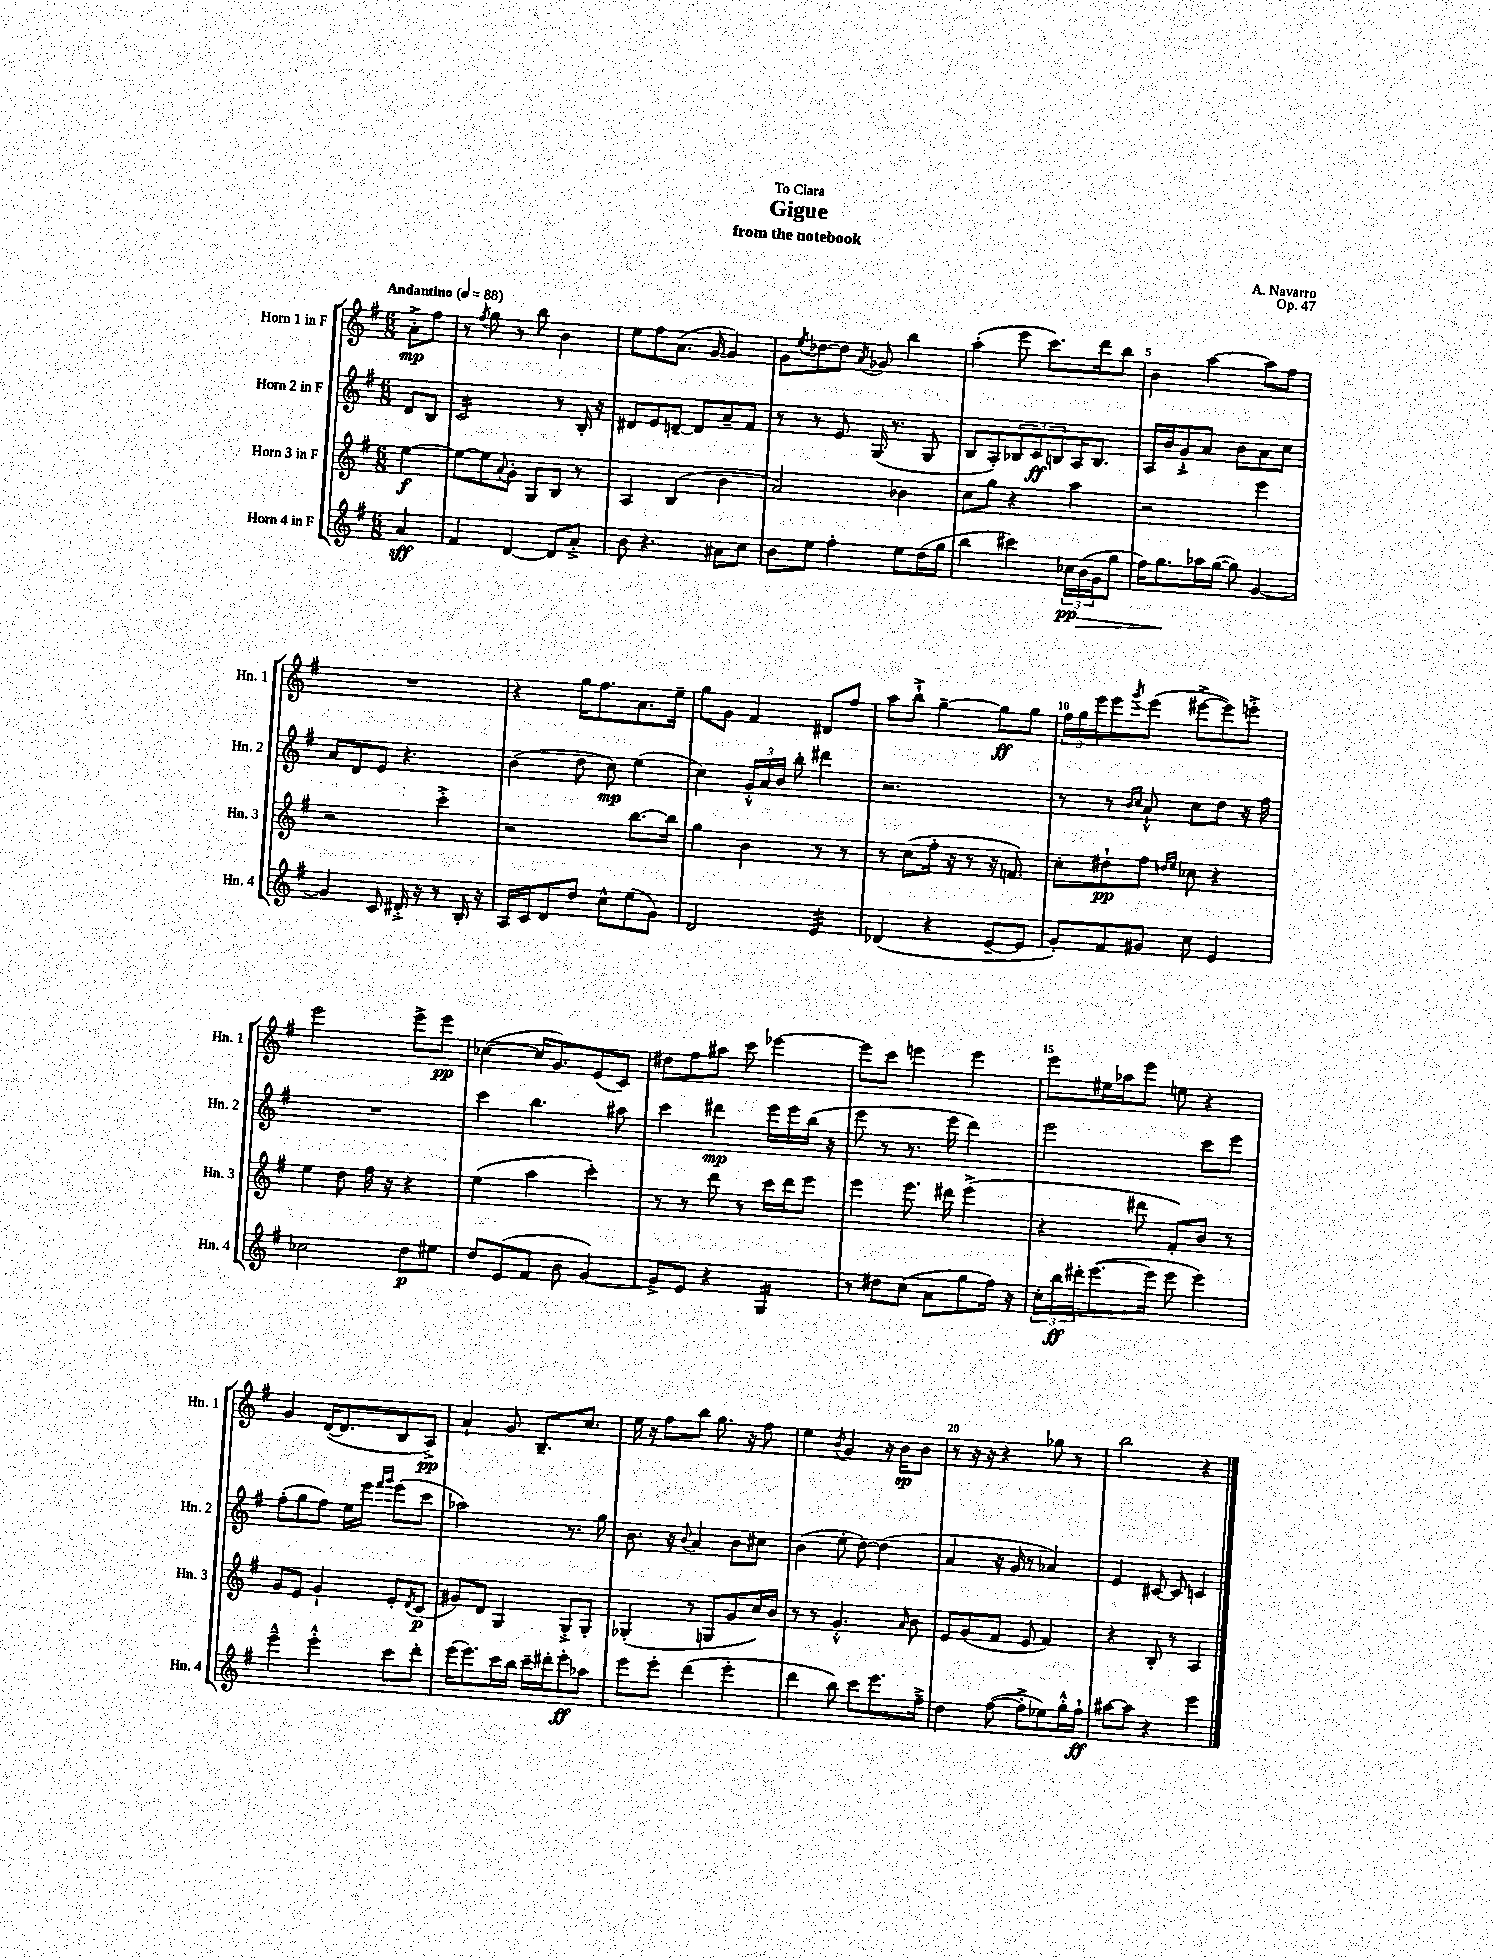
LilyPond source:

\header { title = "Gigue" composer = "A. Navarro" subtitle = "from the notebook" dedication = "To Clara" opus = "Op. 47" }
<<
\new StaffGroup <<
\new Staff = "s0" \with { instrumentName = "Horn 1 in F" shortInstrumentName = "Hn. 1" } {
    \clef treble \key g \major \numericTimeSignature \time 6/8 \partial 4 \tempo "Andantino" 4 = 88
    a'8-.->\mp fis''8 |
    r8 \acciaccatura { fis''8 } g''8 r8 b''8 b'4 |
    e''8 fis''8 a'8.( g'16~ g'4) |
    g'8 \acciaccatura { e''8 } des''8~ des''8 \acciaccatura { a'8 } ges'8 b''4 |
    a''4-.( e'''8 c'''8.) d'''16 b''8 |
    b'4 a''4~ a''8 fis''8 |
    R2. |
    r4 g''16 fis''8. a'8. e''16-- |
    g''8 g'8 fis'4 dis'8 fis''8 |
    a''8 b''8-!-> g''4~-- g''8\ff g''8 |
    \tuplet 3/2 { fis''16 g''16 e'''16 } e'''8 \acciaccatura { g'''8 } e'''8( eis'''8~-> eis'''8) e'''8-.-> |
    e'''2 e'''8-> e'''8\pp |
    ces''4~( ces''16 g'8.) e'8( c'8) |
    dis''8 fis''8 ais''8 c'''8 ees'''4~ |
    ees'''8 c'''8 e'''4 e'''4 |
    e'''8 eis''16 aes''16 e'''8 e''8 r4 |
    g'4 d'16~( d'8. b8 a8->\pp) |
    a'4-! g'8 b8.-- c''8. |
    e''16 r16 fis''8 b''8 g''8. r16 fis''8 |
    e''4 \acciaccatura { b'8 } g'4 r16 b'16\sp b'8 |
    r8 r16 r16 r4 ges''8 r8 |
    b''2 r4 \bar "|." |
}
\new Staff = "s1" \with { instrumentName = "Horn 2 in F" shortInstrumentName = "Hn. 2" } {
    \clef treble \key g \major \numericTimeSignature \time 6/8 \partial 4
    d'8 b8 |
    c'2:16 r8 b16-. r16 |
    dis'8 e'8 d'8~-- d'8 a'8-- fis'8 |
    r8 r8 e'8 g16( r8. g8 |
    b8 a8-.) \tuplet 3/2 { bes8 c'8\ff b8 } a16 b8. |
    a16 b'16 g'8-!-> a'8 b'8 a'8 c''8 |
    a'8 d'8 e'8 r4. |
    b'4( d''8 c''8\mp) e''4( |
    c''4) \tuplet 3/2 { g'16-.-^ a'16 b'16 } b''8-. dis'''4 |
    r2. |
    r8 r8 \grace { b'16 c''16 } a'8-!-^ c''8 d''8 r16 fis''16 |
    R2. |
    c'''4 b''4. ais''8 |
    c'''4 dis'''4\mp e'''16 e'''16 b''16( r16 |
    e'''8 r8 r8. e'''16 d'''4) |
    e'''2 c'''8 e'''8 |
    fis''8-.( g''8 fis''8) e''16 e'''16 \grace { fis'''16 g'''16 } e'''8( c'''8 |
    aes''2) r8. g''16 |
    b'8. r16 \appoggiatura { b'8 } a'4 b'8 cis''8 |
    b'4( e''8-. d''8~) d''4( |
    a'4 r16 g'16 r8 aes'4) |
    e'4 cis'8~ cis'8 c'4 \bar "|." |
}
\new Staff = "s2" \with { instrumentName = "Horn 3 in F" shortInstrumentName = "Hn. 3" } {
    \clef treble \key g \major \numericTimeSignature \time 6/8 \partial 4
    e''4~\f |
    e''8~ e''8 \appoggiatura { a'8 } g'8-. g8 b8 r8 |
    a4 b4( b'4 |
    a'2) bes'4 |
    c''8 g''8 r4 a''4 |
    r2 e'''4 |
    r2 c'''4-.-> |
    r2 b''8.~ b''16 |
    g''4 b'4 r8 r8 |
    r8 c''8( fis''16-. r16 r8 r16 f'8.) |
    c''8-. dis''8-!\pp fis''8 \grace { d''16 e''16 } ces''8 r4 |
    e''4 d''8 fis''16 r16 r4 |
    e''4( a''4 c'''4-.) |
    r8 r8 d'''8 r8 c'''16 d'''16 e'''8 |
    e'''4 e'''8. dis'''16 e'''4->( |
    r4 dis'''8 fis'8-.) b'8 r8 |
    g'8 e'8 g'4-! e'8-. \acciaccatura { d'8 } c'8\p( |
    gis'8) d'8 g4 g8-.-> g8-. |
    ges4-.( r8 g8 g'8 c''16) b'16 |
    r8 r8 g'4.-.-^ \grace { a'16 } b'8 |
    e'8 g'8( fis'8 e'8 fis'4) |
    r4 b8-. r8 a4 \bar "|." |
}
\new Staff = "s3" \with { instrumentName = "Horn 4 in F" shortInstrumentName = "Hn. 4" } {
    \clef treble \key g \major \numericTimeSignature \time 6/8 \partial 4
    a'4\sff |
    fis'4 d'4~ d'8 a'8-.-> |
    b'8 r4. ais'8 c''8 |
    b'8 e''8 fis''4-. e''8 d''16( g''16 |
    b''4 cis'''4) \tuplet 3/2 { ces''16\pp b'16\>( g'16 } g''8 |
    fis''16) g''8.\! aes''16 g''16~( g''8) g'4~ |
    g'4 c'8 dis'16-.-> r16 r8 b16-. r16 |
    a16 c'16 d'8 d''8 c''8-^ e''8( g'8) |
    d'2 e'4:32 |
    des'4( r4 e'8~-- e'8 |
    g'8-.) fis'8 gis'8 c''8 e'4 |
    ces''2 d''8\p eis''8 |
    d''8 e'8( fis'8 b'8 g'4~) |
    g'8-> e'8 r4 g4:16 |
    r8 dis''8 c''8( a'8 g''8 fis''16) r16 |
    \tuplet 3/2 { c''16-. b''16\ff dis'''16-. } e'''8.~( e'''16 e'''8 e'''4) |
    e'''4---^ e'''4-.-^ c'''8 d'''8-. |
    e'''16( e'''8.) c'''16 b''16 c'''16-- dis'''16-. e'''8-.\ff aes''8 |
    e'''8 e'''8-. d'''4( e'''4-. |
    d'''4 b''8) c'''8 e'''8. fis''16---> |
    d''4 fis''8~( fis''8-.-> ees''8) g''16-.-^ fis''16-!\ff |
    ais''8~ ais''8 r4 e'''4 \bar "|." |
}
>>
>>
\layout { \context { \Score \override BarNumber.break-visibility = ##(#f #t #t) barNumberVisibility = #(every-nth-bar-number-visible 5) } }
